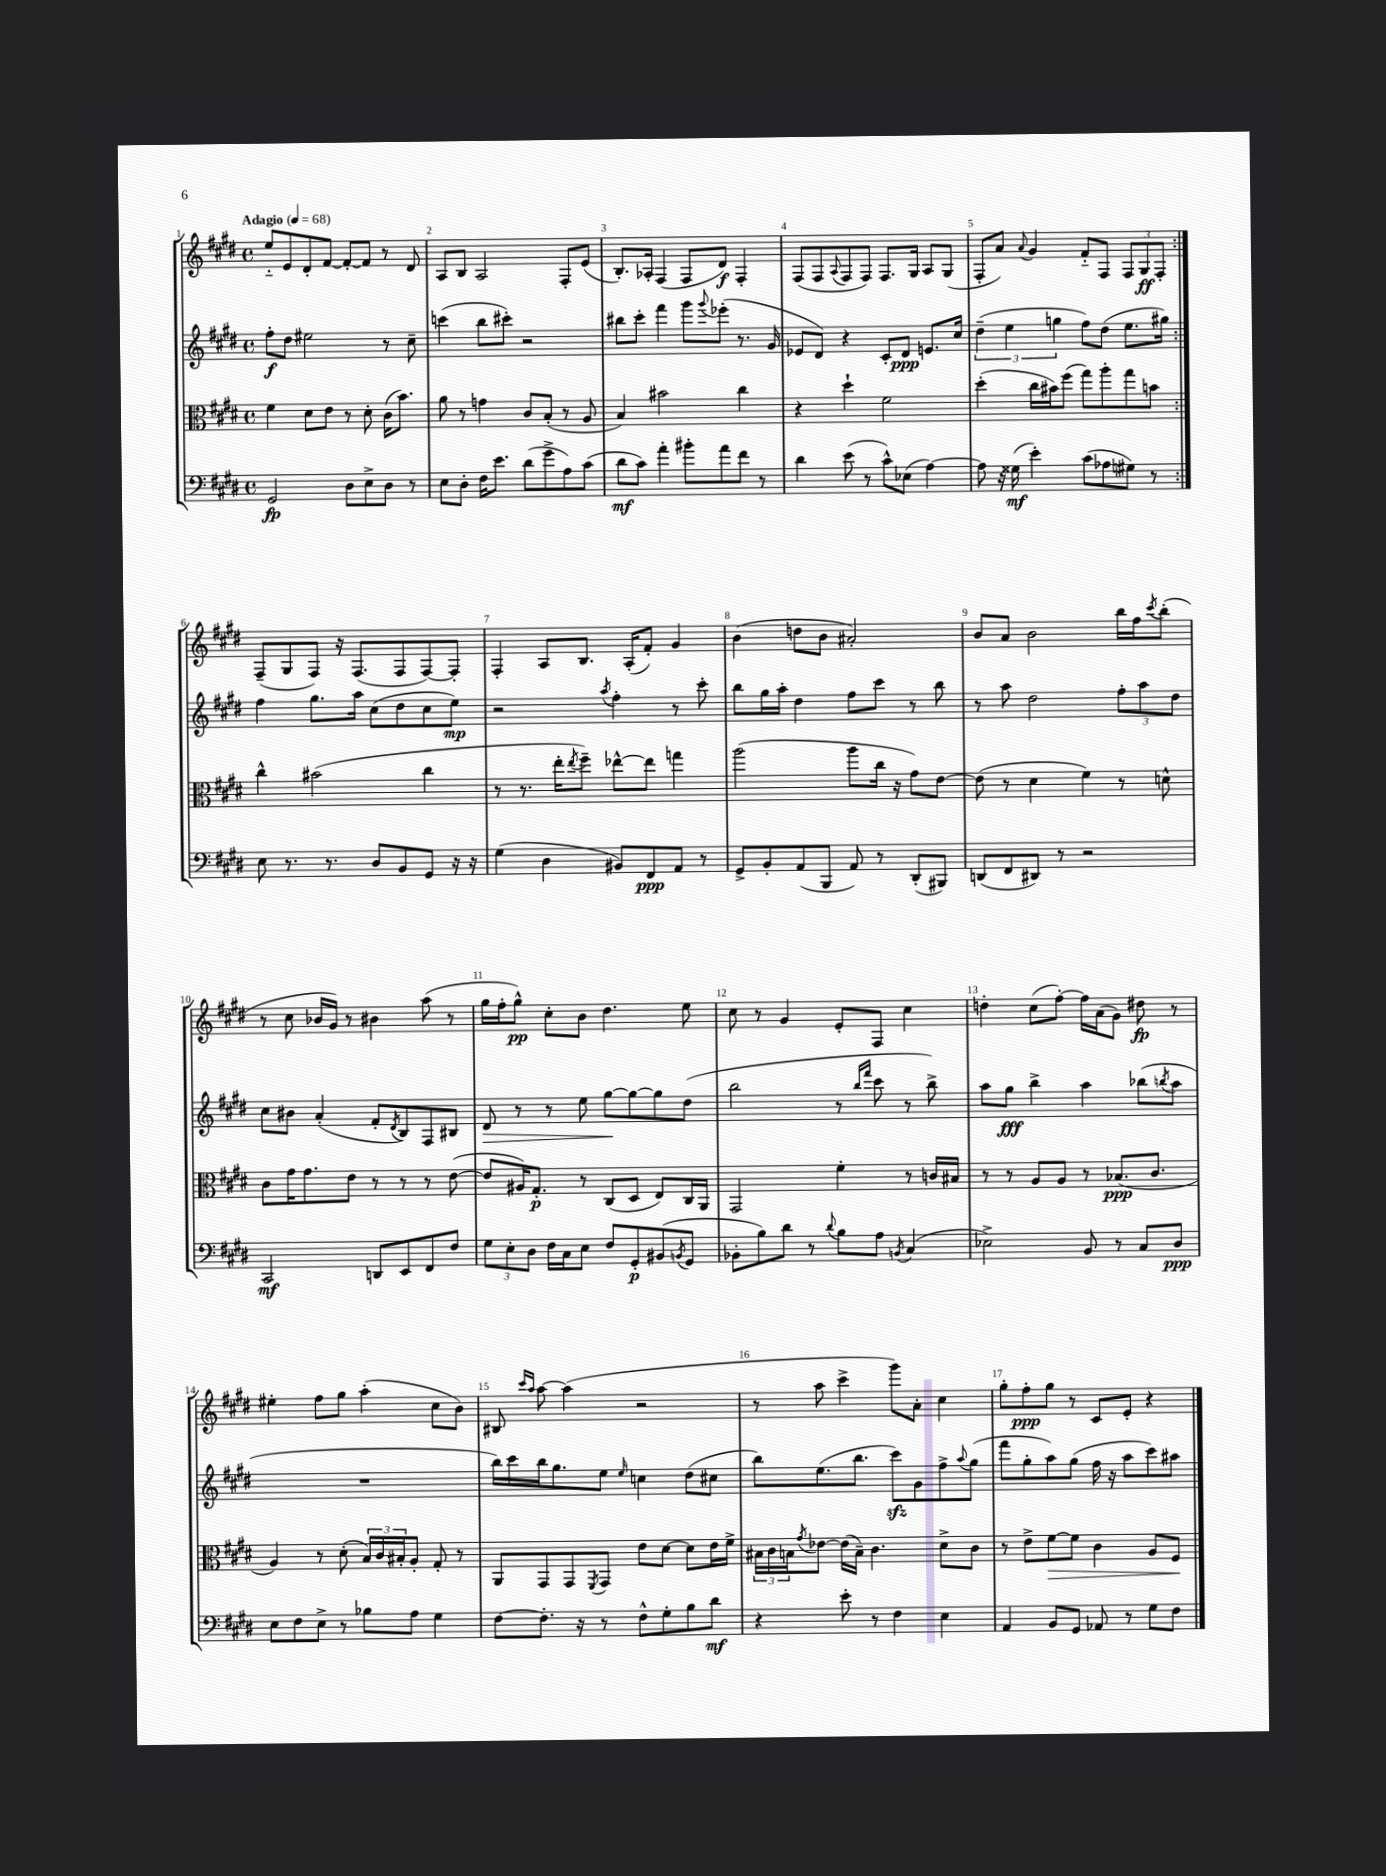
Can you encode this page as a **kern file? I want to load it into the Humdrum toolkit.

**kern	**dynam	**kern	**dynam	**kern	**dynam	**kern	**dynam
*part4	*part4	*part3	*part3	*part2	*part2	*part1	*part1
*staff4	*staff4	*staff3	*staff3	*staff2	*staff2	*staff1	*staff1
*clefF4	*	*clefC3	*	*clefG2	*	*clefG2	*
*k[f#c#g#d#]	*	*k[f#c#g#d#]	*	*k[f#c#g#d#]	*	*k[f#c#g#d#]	*
*M4/4	*	*M4/4	*	*M4/4	*	*M4/4	*
*met(c)	*	*met(c)	*	*met(c)	*	*met(c)	*
*MM68	*	*MM68	*	*MM68	*	*MM68	*
=1	=1	=1	=1	=1	=1	=1	=1
!	!	!	!	!	!	!LO:TX:a:B:t=Adagio	!
2GG#/	fp	4f#\	.	8ff#'\L	f	8ee/L	.
.	.	.	.	8dd#\J	.	8e/	.
.	.	8d#\L	.	2ee#X\	.	8d#'/	.
.	.	8e\J	.	.	.	[8f#/J	.
8D#\L	.	8r	.	.	.	8f#'/L_	.
8E^\	.	8d#'\	.	.	.	8f#/J]	.
8D#\J	.	(16c#\KL	.	8r	.	8r	.
.	.	8.b\J)	.	.	.	.	.
8r	.	.	.	8cc#~\	.	8d#/	.
=2	=2	=2	=2	=2	=2	=2	=2
8E\L	.	8a\	.	(4cccn\	.	8A/L	.
8D#'\J	.	8r	.	.	.	8B/J	.
16F#\KL	.	4gn\	.	8bb\L	.	2A/	.
8.e\J	.	.	.	.	.	.	.
.	.	.	.	8ccc#X'\J)	.	.	.
(8d#\L	.	8c#/L	.	2r	.	.	.
8g#^\	.	(8B'/J	.	.	.	.	.
8A\)	.	8r	.	.	.	8F#'/L	.
(8c#\J	.	8A/	.	.	.	(8e/J	.
=3	=3	=3	=3	=3	=3	=3	=3
8d#\L	mf	4B/)	.	8bb#X\L	.	8.B'/L)	.
8c#\J)	.	.	.	8ccc#'\J	.	.	.
.	.	.	.	.	.	16A-X'/Jk	.
4a'\	.	2b#X\	.	4fff#\	.	(4F#/	.
8b#X'\L	.	.	.	8ggg#\L	.	8F#/L	.
.	.	.	.	8qqggg#/	.	.	.
8a\	.	.	.	(8eee-X'\J	.	8d#/J)	f
8f#\J	.	4cc#\	.	8.r	.	4F#'/	.
8r	.	.	.	.	.	.	.
.	.	.	.	16g#/	.	.	.
=4	=4	=4	=4	=4	=4	=4	=4
4d#\	.	4r	.	8e-X/L	.	(8F#/L	.
.	.	.	.	8d#/J)	.	8F#/	.
.	.	.	.	.	.	8qqA/	.
(8e\	.	4dd#`\	.	4r	.	8F#/	.
8r	.	.	.	.	.	8F#/J)	.
8c#^^\L)	.	2f#\	.	8c#'/L	.	8.F#/L	.
(8E-X\J	.	.	.	8d#/J	ppp	.	.
.	.	.	.	.	.	16G#/Jk	.
[4A\)	.	.	.	8.en/L	.	8A/L	.
.	.	.	.	.	.	(8G#/J	.
.	.	.	.	16cc#/Jk	.	.	.
=5	=5	=5	=5	=5	=5	=5	=5
8A\]	.	(4dd#'\	.	(6dd#~\	.	8F#'/L	.
16r	.	.	.	.	.	8a/J)	.
.	.	.	.	6ee\	.	.	.
(16G##X\	mf	.	.	.	.	.	.
.	.	.	.	.	.	8qqa/	.
4e'\)	.	16cc#\LL	.	.	.	4g#/	.
.	.	16b#X\J)	.	.	.	.	.
.	.	.	.	6ggn\	.	.	.
.	.	(8ff#\J	.	.	.	.	.
(8c#\L	.	8gg#\L)	.	8ff#\L)	.	8f#/L	.
8A-X\	.	8aa'\	.	(8dd#\J	.	8F#/J	.
8G#X\J)	.	8gg#\	.	8.ee\L	.	12F#/L	.
.	.	.	.	.	.	12G#/	ff
8r	.	8bn\J	.	.	.	.	.
.	.	.	.	.	.	12F#'/J	.
.	.	.	.	16gg#X\Jk)	.	.	.
!!LO:LB:g=z
=6:|!	=6:|!	=6:|!	=6:|!	=6:|!	=6:|!	=6:|!	=6:|!
8E\	.	4cc#^^\	.	4ff#\	.	(8F#~/L	.
8.r	.	.	.	.	.	8G#/	.
.	.	(2b#X\	.	8.gg#\L	.	8F#/J)	.
8.r	.	.	.	.	.	.	.
.	.	.	.	.	.	16r	.
.	.	.	.	16aa\Jk	.	(8.F#/L	.
8D#/L	.	.	.	(8cc#\L	.	.	.
8BB/	.	.	.	8dd#\	.	8F#/	.
8GG#/J	.	4cc#\	.	8cc#\	.	[8F#/)	.
16r	.	.	.	8ee\J)	mp	8F#'/J]	.
16r	.	.	.	.	.	.	.
=7	=7	=7	=7	=7	=7	=7	=7
(4G#\	.	8r	.	2r	.	4F#'/	.
.	.	8.r	.	.	.	.	.
4D#\	.	.	.	.	.	8A/L	.
.	.	16ee'\KL	.	.	.	.	.
.	.	8qee/	.	.	.	.	.
.	.	8ff#~\J)	.	.	.	8.B/J	.
.	.	.	.	8qaa/	.	.	.
8BB#X/L)	.	[8ee-X^^\L	.	4ff#'\	.	.	.
.	.	.	.	.	.	(16A'/KL	.
8FF#/	ppp	8ee-\J]	.	.	.	8f#'/J)	.
8AA/J	.	4ggn\	.	8r	.	4g#/	.
8r	.	.	.	8ccc#'\	.	.	.
=8	=8	=8	=8	=8	=8	=8	=8
8GG#^/L	.	(2aa\	.	8bb\L	.	(4b\	.
8BB'/	.	.	.	16gg#\L	.	.	.
.	.	.	.	16aa'\JJ	.	.	.
(8AA/	.	.	.	4dd#\	.	8ddn\L	.
8BBB/J	.	.	.	.	.	8b\J	.
8AA/)	.	8aa\L	.	8ff#\L	.	2a#X'/)	.
8r	.	16cc#\Jk	.	8ccc#\J	.	.	.
.	.	16r	.	.	.	.	.
(8DD#'/L	.	8g#\L)	.	8r	.	.	.
8BBB#X/J)	.	[8e\J	.	8bb\	.	.	.
=9	=9	=9	=9	=9	=9	=9	=9
(8DDn/L	.	(8e\]	.	8r	.	8b/L	.
8FF#/	.	8r	.	8aa\	.	8a/J	.
8DD#X/J)	.	4d#\	.	2dd#\	.	2b\	.
8r	.	.	.	.	.	.	.
2r	.	4f#\)	.	.	.	.	.
.	.	8r	.	12ff#'\L	.	16bb\LL	.
.	.	.	.	.	.	16ff#\J	.
.	.	.	.	12aa\	.	.	.
.	.	.	.	.	.	8qccc#/	.
.	.	8dn^^\	.	.	.	(8bb'\J	.
.	.	.	.	12dd#\J	.	.	.
!!LO:LB:g=z
=10	=10	=10	=10	=10	=10	=10	=10
2CC#/	mf	8c#\L	.	8cc#\L	.	8r	.
.	.	16g#\K	.	8b#X\J	.	8cc#\	.
.	.	8.g#\	.	.	.	.	.
.	.	.	.	(4a'/	.	16b-X/LL	.
.	.	.	.	.	.	16g#/JJ)	.
.	.	8e\J	.	.	.	8r	.
8DDn/L	.	8r	.	8f#'/L	.	4b#X\	.
.	.	.	.	8qd#/	.	.	.
8EE/	.	8r	.	8B/)	.	.	.
8FF#/	.	8r	.	8F#/	.	(8aa\	.
8F#/J	.	([8e\	.	8B#X/J	.	8r	.
=11	=11	=11	=11	=11	=11	=11	=11
!	!	!	!	!	!LO:HP:b	!	!
12G#\L	.	8e/L]	.	8d#/	>	16gg#\LL	.
.	.	.	.	.	.	16ff#'\J	.
12E'\	.	.	.	.	.	.	.
.	.	16A#X/K)	.	8r	.	8gg#^^\J)	pp
12D#\J	.	.	.	.	.	.	.
.	.	8.G#'/J	p	.	.	.	.
16F#\LL	.	.	.	8r	.	8cc#'\L	.
16C#\J	.	.	.	.	.	.	.
8E\J	.	8r	.	8ee\	.	8b\J	.
8F#/L	.	(8C#/L	.	[8gg#\L	.	4.dd#\	.
8GG#'/	p	8D#/J	.	8gg#\_	]	.	.
(8BB#X/	.	8E/L)	.	8gg#\]	.	.	.
8qBBn/	.	.	.	.	.	.	.
8GG#/J	.	16C#/L	.	(8dd#\J	.	8ee\	.
.	.	16AA/JJ	.	.	.	.	.
=12	=12	=12	=12	=12	=12	=12	=12
8BB-X'\L	.	2GG#/	.	2bb\	.	8cc#\	.
8B\)	.	.	.	.	.	8r	.
8d#\J	.	.	.	.	.	4g#/	.
8r	.	.	.	.	.	.	.
8qqd#/	.	.	.	.	.	.	.
8B\L	.	4f#'\	.	8r	.	8e'/L	.
.	.	.	.	16qqbb/LL	.	.	.
.	.	.	.	16qqfff#/JJ	.	.	.
8A\J	.	.	.	8ccc#\	.	8F#/J	.
8qBBn/	.	.	.	.	.	.	.
(4C#/	.	8r	.	8r	.	4cc#\	.
.	.	16cn/LL	.	8bb^\)	.	.	.
.	.	16B#X/JJ	.	.	.	.	.
=13	=13	=13	=13	=13	=13	=13	=13
2E-X^\)	.	8r	.	8aa\L	.	4ddn'\	.
.	.	8r	.	8gg#\J	fff	.	.
.	.	8A/L	.	4bb^\	.	(8cc#\L	.
.	.	8A/J	.	.	.	[8ff#'\J)	.
8BB/	.	8r	.	4aa\	.	16ff#\LL]	.
.	.	.	.	.	.	(16a\J	.
8r	.	(8.B-X/L	ppp	.	.	8g#\J)	.
8C#/L	.	.	.	(8bb-X\L	.	8dd#X\	fp
.	.	8.c#/J	.	.	.	.	.
.	.	.	.	8qbbn/	.	.	.
8D#/J	ppp	.	.	8aa\J	.	8r	.
!!LO:LB:g=z
=14	=14	=14	=14	=14	=14	=14	=14
8E\L	.	4A/)	.	1r	.	4ee#X'\	.
8F#\	.	.	.	.	.	.	.
8E^\J	.	8r	.	.	.	8ff#\L	.
8r	.	(8d#'\	.	.	.	8gg#\J	.
8B-X\L	.	24B/LL)	.	.	.	(4aa'\	.
.	.	24c#/	.	.	.	.	.
.	.	24B#X'/J	.	.	.	.	.
8A\J	.	8A'/J	.	.	.	.	.
4G#\	.	8G#'/	.	.	.	8cc#\L	.
.	.	8r	.	.	.	8b\J)	.
=15	=15	=15	=15	=15	=15	=15	=15
[8F#\L	.	8AA/L	.	16bb\LL)	.	8B#X/	.
.	.	.	.	16ccc#\	.	.	.
.	.	.	.	.	.	16qqccc#/LL	.
.	.	.	.	.	.	16qqaa/JJ	.
8.F#'\J]	.	8GG#/	.	16bb\J	.	[8aa\	.
.	.	.	.	8.gg#\	.	.	.
.	.	8GG#/	.	.	.	(4aa\]	.
16r	.	.	.	.	.	.	.
.	.	8qFF#/	.	.	.	.	.
8r	.	8GG#/J	.	8ee\J	.	.	.
.	.	.	.	16qqee/	.	.	.
8F#^^\L	.	8e\L	.	4ccn\	.	2r	.
8G#'\	.	[8d#\J	.	.	.	.	.
8B\	.	8d#\L]	.	(8dd#\L	.	.	.
8d#\J	mf	16e\L	.	8cc#X\J	.	.	.
.	.	16f#^\JJ	.	.	.	.	.
=16	=16	=16	=16	=16	=16	=16	=16
4r	.	24B#X\LL	.	8bb\L)	.	8r	.
.	.	24c#\	.	.	.	.	.
.	.	24Bn\J	.	.	.	.	.
.	.	8qg#/	.	.	.	.	.
.	.	[8e-X\J	.	(8.ee\	.	8aa\	.
8e'\	.	(16e-\LL]	.	.	.	4ccc#^\	.
.	.	16B~\JJ)	.	8.bb\J	.	.	.
8r	.	4.c#\	.	.	.	.	.
4F#\	.	.	.	8ccc#zz\L)	.	8ggg#\L)	.
.	.	.	.	8g#\	.	8a'\J	.
4E\	.	8d#^\L	.	8ff#^\	.	4cc#\	.
.	.	.	.	8qqaa/	.	.	.
.	.	8c#\J	.	(8gg#\J	.	.	.
=17	=17	=17	=17	=17	=17	=17	=17
4AA/	.	8r	.	8fff#\L	.	8gg#'\L	.
.	.	8e^\L	.	8gg#'\	.	8ff#'\	ppp
!	!	!	!LO:HP:b	!	!	!	!
8BB/L	.	[8f#\	>	8aa\)	.	8gg#\J	.
8GG#/J	.	8f#\J]	.	(8gg#\J	.	8r	.
8AA-X/	.	4c#\	.	16ff#\	.	8c#/L	.
.	.	.	.	16r	.	.	.
8r	.	.	.	8aa\L	.	8e'/J	.
8G#\L	.	8A/L	.	8ccc#\)	.	4r	.
8F#\J	.	8F#/J	.	8aa#X\J	.	.	.
.	.	.	]	.	.	.	.
==	==	==	==	==	==	==	==
*-	*-	*-	*-	*-	*-	*-	*-
